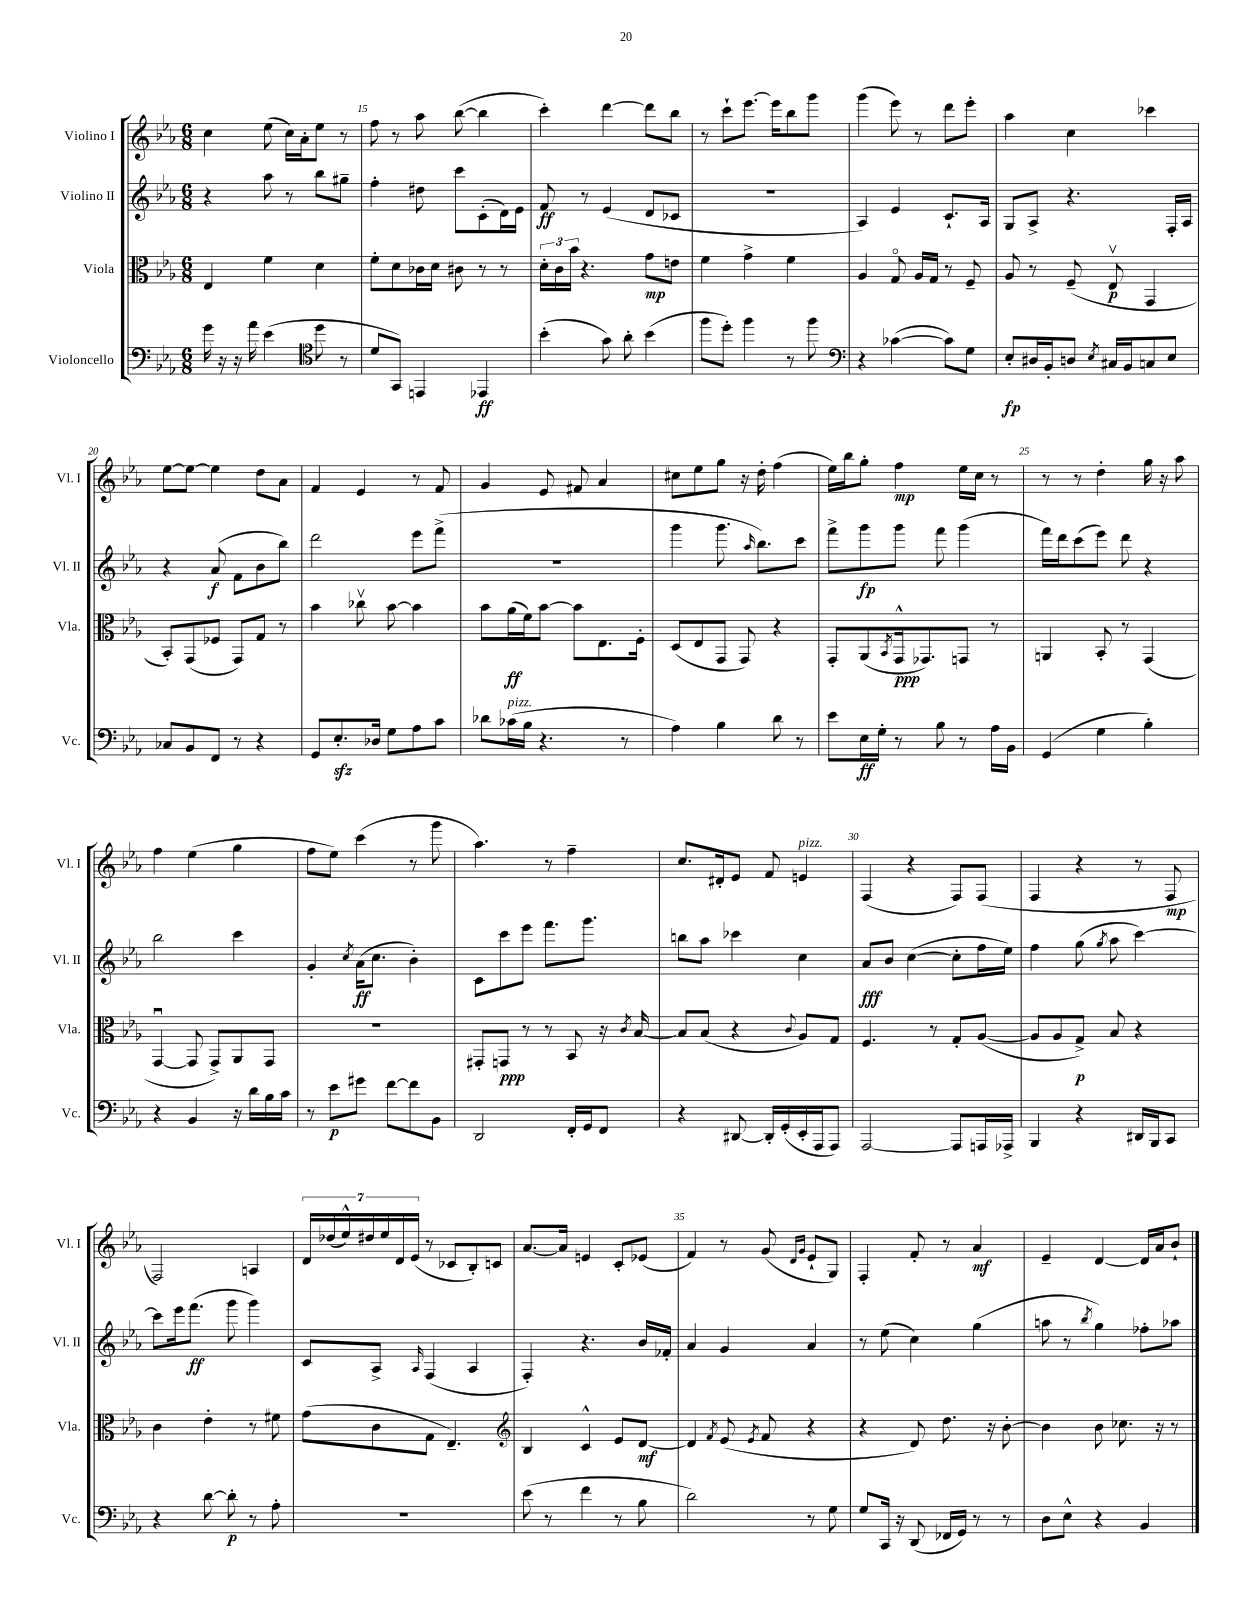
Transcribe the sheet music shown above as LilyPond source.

<<
\new StaffGroup <<
\new Staff = "s0" \with { instrumentName = "Violino I" shortInstrumentName = "Vl. I" } {
    \clef treble \key ees \major \numericTimeSignature \time 6/8
    c''4 ees''8( c''16) aes'16-. ees''8 r8 |
    f''8 r8 aes''8 bes''8~( bes''4 |
    c'''4-.) d'''4~ d'''8 bes''8 |
    r8 c'''8-! ees'''8.~ ees'''16 bes''8 g'''8 |
    g'''4( ees'''8) r8 d'''8 ees'''8-. |
    aes''4 c''4 ces'''4 |
    ees''8~ ees''8~ ees''4 d''8 aes'8 |
    f'4 ees'4 r8 f'8 |
    g'4 ees'8 fis'8 aes'4 |
    cis''8 ees''8 g''8 r16 d''16-. f''4( |
    ees''16) bes''16 g''8-. f''4\mp ees''16 c''16 r8 |
    r8 r8 d''4-. g''16 r16 aes''8 |
    f''4 ees''4( g''4 |
    f''8 ees''8) c'''4( r8 g'''8 |
    aes''4.) r8 f''4-- |
    c''8. dis'16-. ees'8 f'8 e'4^\markup { \italic "pizz." } |
    f4( r4 f8) f8( |
    f4 r4 r8 f8\mp |
    f2) a4 |
    \tuplet 7/4 { d'16 des''16( ees''16-^) dis''16 ees''16 d'16 ees'16( } r8 ces'8 bes8-.) c'8 |
    aes'8.~ aes'16 e'4 c'8-. ees'8( |
    f'4) r8 g'8( \grace { d'16 g'16 } ees'8-! g8) |
    f4-. f'8-. r8 aes'4\mf |
    ees'4-- d'4~ d'16 aes'16 bes'8-! \bar "|." |
}
\new Staff = "s1" \with { instrumentName = "Violino II" shortInstrumentName = "Vl. II" } {
    \clef treble \key ees \major \numericTimeSignature \time 6/8
    r4 aes''8 r8 bes''8 gis''8-- |
    f''4-. dis''8 c'''8 c'8-.( d'16) ees'16 |
    f'8\ff r8 ees'4( d'8 ces'8 |
    R2. |
    aes4) ees'4 c'8.-! aes16 |
    g8 aes8-> r4. f16-. aes16 |
    r4 aes'8\f( f'8 bes'8 bes''8) |
    d'''2 ees'''8 f'''8->( |
    R2. |
    g'''4 g'''8. \grace { aes''16 } bes''8.) c'''8 |
    f'''8-> g'''8\fp g'''8 f'''8 g'''4( |
    f'''16) d'''16 c'''8( ees'''8) d'''8 r4 |
    bes''2 c'''4 |
    g'4-. \acciaccatura { c''8 } aes'16\ff( c''8. bes'4-.) |
    c'8 c'''8 ees'''8 f'''8. g'''8. |
    b''8 aes''8 ces'''4 c''4 |
    aes'8\fff bes'8 c''4~( c''8-. f''16 ees''16) |
    f''4 g''8( \acciaccatura { g''8 } aes''8 c'''4~) |
    c'''8 ees'''16 f'''8.\ff( g'''8 g'''4) |
    c'8 aes8-> \grace { aes16 } f4( aes4 |
    f4-.) r4. bes'16 fes'16-. |
    aes'4 g'4 aes'4 |
    r8 ees''8( c''4) g''4( |
    a''8 r8 \acciaccatura { bes''8 } g''4) fes''8-. aes''8 \bar "|." |
}
\new Staff = "s2" \with { instrumentName = "Viola" shortInstrumentName = "Vla." } {
    \clef alto \key ees \major \numericTimeSignature \time 6/8
    ees4 f'4 d'4 |
    f'8-. d'8 ces'16 d'16 cis'8 r8 r8 |
    \tuplet 3/2 { d'16-. c'16 bes'16 } r4. g'8\mp e'8 |
    f'4 g'4-> f'4 |
    aes4 g8\flageolet aes16 g16 r8 f8-- |
    aes8 r8 f8--( ees8\upbow\p g,4 |
    bes,8-.) g,8( fes8 g,8) g8 r8 |
    bes'4 ces''8\upbow bes'8~ bes'4 |
    bes'8 aes'16\ff( f'16) bes'8~ bes'8 ees8. f16-. |
    d8( ees8 g,8 g,8) r4 |
    g,8-. aes,8( \acciaccatura { bes,8 } g,16-^\ppp ges,8.) g,8 r8 |
    a,4 bes,8-. r8 g,4( |
    g,4~\downbow g,8 g,8->) aes,8 g,8 |
    R2. |
    gis,8-. g,8\ppp r8 r8 bes,8 r16 \acciaccatura { c'8 } bes16~ |
    bes8 bes8( r4 \appoggiatura { c'8 } aes8) g8 |
    f4. r8 g8-. aes8~( |
    aes8 aes8 g8->\p) bes8 r4 |
    c'4 ees'4-. r8 fis'8 |
    g'8( c'8 g8 ees4.--) |
    \clef treble bes4 c'4-^ ees'8 d'8~\mf |
    d'4 \acciaccatura { f'8 } ees'8( \acciaccatura { ees'8 } f'8 r4 |
    r4 d'8) d''8. r16 bes'8~-. |
    bes'4 bes'8 ces''8. r16 r8 \bar "|." |
}
\new Staff = "s3" \with { instrumentName = "Violoncello" shortInstrumentName = "Vc." } {
    \clef bass \key ees \major \numericTimeSignature \time 6/8
    g'16 r16 r16 aes'16 ees'4( \clef tenor d''8 r8 |
    d'8 g,8) e,4 ees,4\ff |
    bes'4-.( g'8) aes'8-. bes'4( |
    f''8 d''8-.) f''4 r8 f''8 |
    \clef bass r4 ces'4~( ces'8) g8 |
    ees8-.\fp dis16 bes,16-. d8 \acciaccatura { ees8 } cis16 bes,16 c8 ees8 |
    ces8 bes,8 f,8 r8 r4 |
    g,8 ees8.-.\sfz des16 g8 aes8 c'8 |
    des'8 ces'16^\markup { \italic "pizz." }( bes16 r4. r8 |
    aes4) bes4 d'8 r8 |
    ees'8 ees16\ff g16-. r8 bes8 r8 aes16 bes,16 |
    g,4( g4 bes4-.) |
    r4 bes,4 r16 d'16 bes16 c'16 |
    r8 ees'8\p gis'8 f'8~ f'8 bes,8 |
    d,2 f,16-. g,16 f,8 |
    r4 dis,8~ dis,16-. g,16-.( ees,16-. aes,,16 aes,,8) |
    aes,,2~ aes,,8 a,,16 aes,,16-> |
    bes,,4 r4 dis,16 bes,,16 c,8 |
    r4 d'8~ d'8-.\p r8 aes8-. |
    R2. |
    ees'8( r8 f'4 r8 bes8 |
    d'2) r8 g8 |
    g8 c,16 r16 d,8( fes,16 g,16) r8 r8 |
    d8 ees8-^ r4 bes,4 \bar "|." |
}
>>
>>
\layout { \context { \Score currentBarNumber = #14 \override BarNumber.break-visibility = ##(#f #t #t) barNumberVisibility = #(every-nth-bar-number-visible 5) } }
